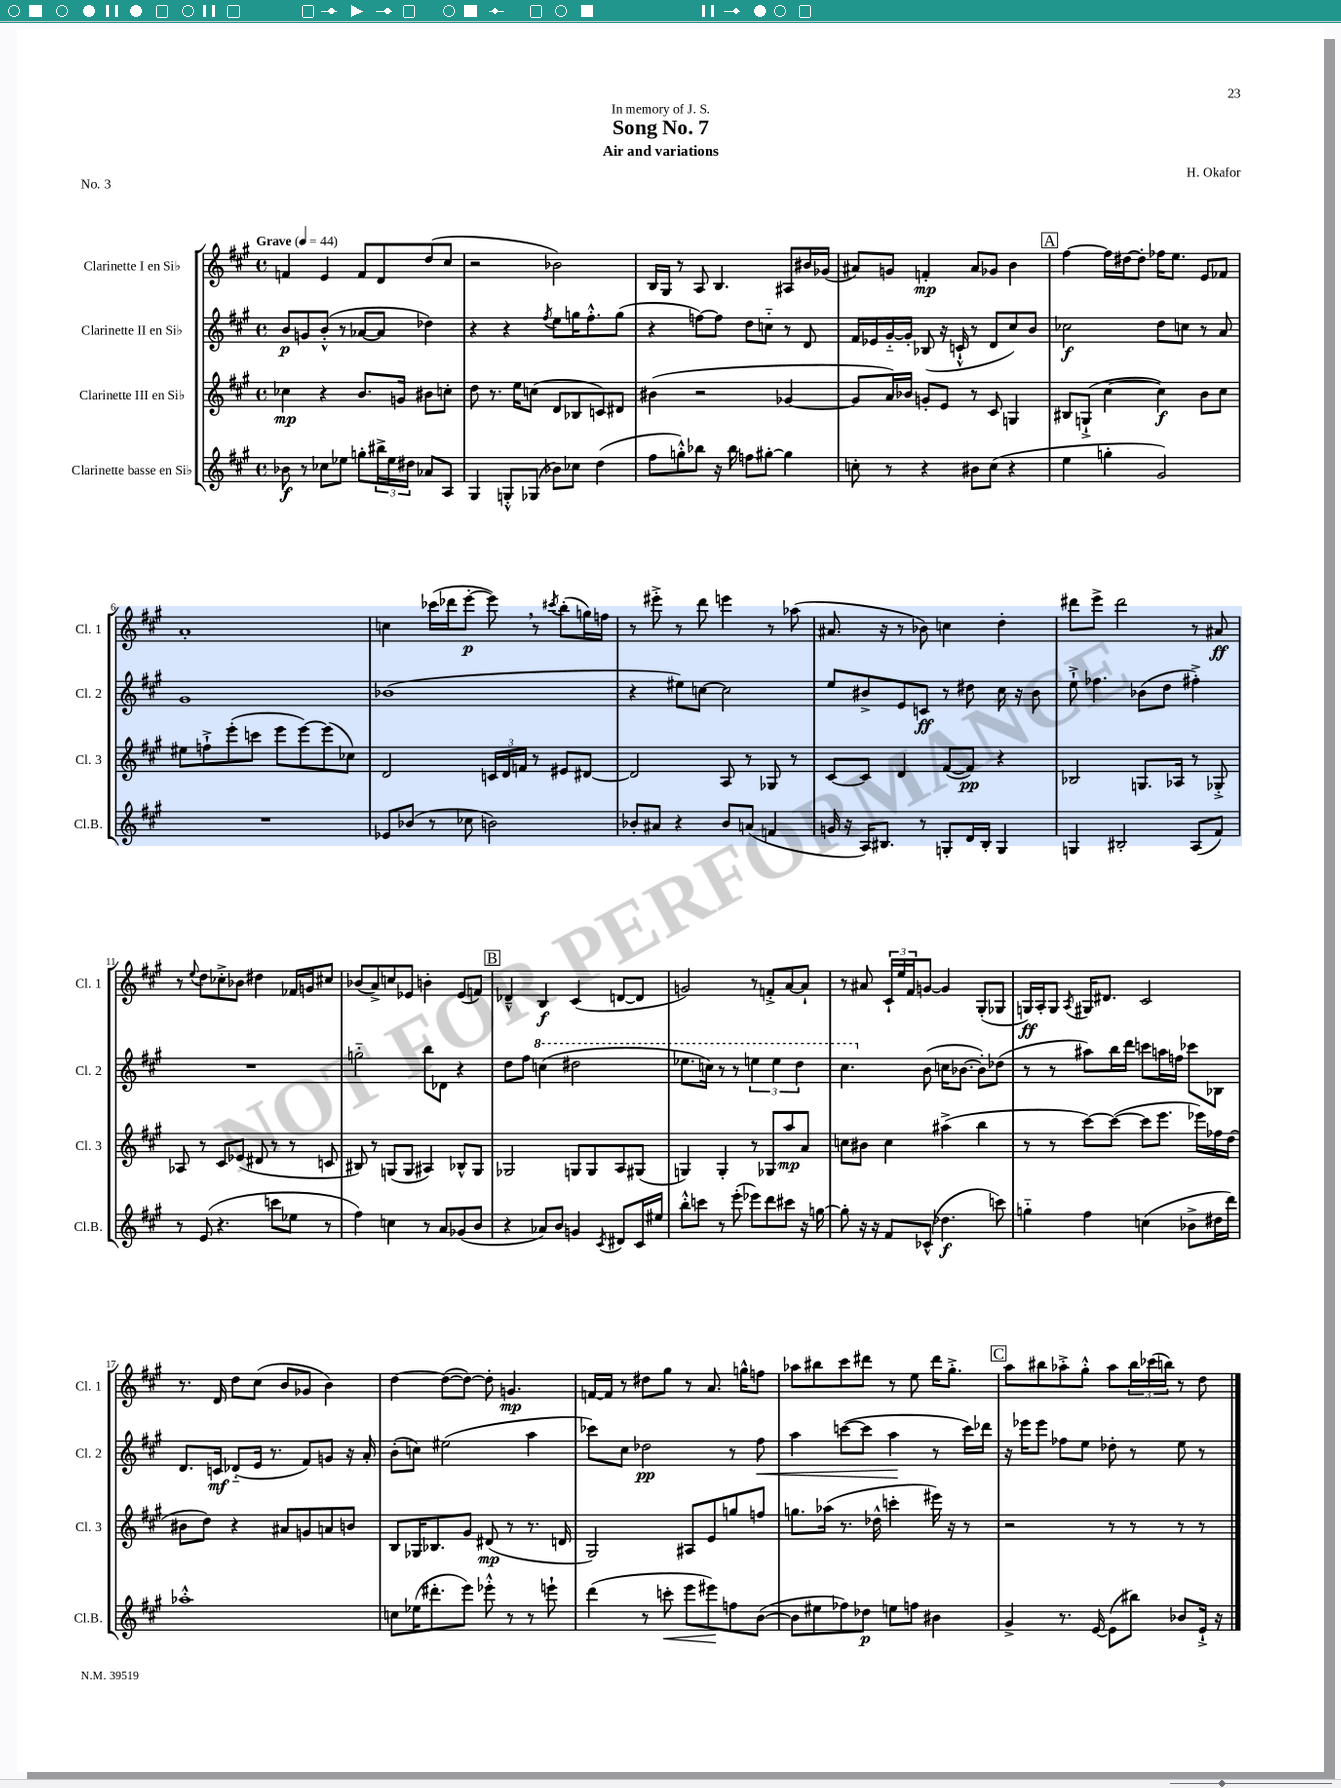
\header { title = "Song No. 7" composer = "H. Okafor" subtitle = "Air and variations" dedication = "In memory of J. S." piece = "No. 3" }
<<
\new StaffGroup <<
\new Staff = "s0" \with { instrumentName = "Clarinette I en Sib" shortInstrumentName = "Cl. 1" } {
    \clef treble \key a \major \defaultTimeSignature \time 4/4 \tempo "Grave" 4 = 44
    f'4 e'4 f'8 d'8 d''8( cis''8 |
    r2 bes'2) |
    b16 gis16 r8 a8 b4. ais8 bis'16 ges'16( |
    ais'8) g'8 f'4-.\mp ais'8 ges'8 b'4 |
    \mark \markup { \box "A" } fis''4~ fis''16 dis''16~ dis''8-. fes''16 e''8. e'8 fes'8 |
    a'1-. |
    c''4 ces'''16( des'''16 e'''8~-.\p e'''8) \breathe r8 \acciaccatura { cis'''8 } b''8-.( g''16) f''16 |
    r8 eis'''8-.-> r8 d'''8 e'''4 r8 aes''8( |
    ais'8. r16 r8 bes'8) c''4 d''4-. |
    dis'''8 e'''8-> dis'''2 r8 ais'8\ff |
    r8 \appoggiatura { e''8 } d''8 ces''8-.-> bes'8 dis''4 fes'16 g'16 cis''8 |
    bes'8( a'8->) c''8 ees'8 b'4-. ees'8( f'8) |
    \mark \markup { \box "B" } des'4---^ b4\f cis'4( d'8~ d'8 |
    g'2) r8 f'8-.-> a'8~ a'8-! |
    r8 ais'8 \tuplet 3/2 { cis'16-! e''16 fis'16 } g'8~ g'4 gis8-.( ges8 |
    g16\ff) a16-. g8 \acciaccatura { a8 } gis16 dis'8. cis'2 |
    r8. d'16 d''8 cis''8( b'8 ges'8 b'4) |
    d''4~ d''8~( d''8~) d''8-. g'4.\mp |
    f'16~ f'16 r8 dis''8 gis''8 r8 a'8. g''16-^ f''8 |
    aes''8 bis''8 cis'''8 dis'''8 r8 e''8 dis'''16 gis''8.-.-> |
    \mark \markup { \box "C" } a''8 bis''8 aes''8-.-> gis''8-.-^ aes''8 \tuplet 3/2 { bis''16 ces'''16( b''16) } r8 d''8 \bar "|." |
}
\new Staff = "s1" \with { instrumentName = "Clarinette II en Sib" shortInstrumentName = "Cl. 2" } {
    \clef treble \key a \major \defaultTimeSignature \time 4/4
    b'8\p g'8 b'8-.-^( r8 aes'8~ aes'8 des''4) |
    r4 r4 \acciaccatura { fis''8 } e''8 g''16 fis''8.-.-^ g''8( |
    r4 f''8~) f''8 d''8 c''8-_ r8 d'8 |
    fis'16 ees'16 gis'16~-_ gis'16-. bes8( r16 c'16-!-^ r8 d'8 cis''8) b'8 |
    \mark \markup { \box "A" } ces''2\f d''8 c''8 r8 a'8 |
    gis'1 |
    bes'1( |
    r4 eis''8) c''8~ c''2 |
    e''8 bis'8-> e'8 c'8\ff r8 dis''8 cis''16 r16 bis'8 |
    e''8-!-> fes''4. bes'8( d''8 fis''4-.->) |
    R1 |
    g''2-_ b''8 des'8 r4 |
    \mark \markup { \box "B" } d''8 fis''8 \ottava #1 c'''4( dis'''2 |
    ees'''8. c'''16) r8 r8 \tuplet 3/2 { e'''4 e'''4 d'''4 } |
    cis'''4. \ottava #0 b'8( c''16 bes'8.~ bes'8-.) des''8( |
    r8 r8 ais''8) b''16 d'''16 c'''8 a''16 f''16 ces'''8 bes8 |
    d'8. c'16\mf des'8-_( e'16 r8. fis'8) g'8 r16 a'16-. |
    b'8-.( c''8) eis''2( a''4 |
    ces'''8) cis''8 des''2\pp r8 fis''8\< |
    a''4 c'''8~( c'''8 a''4\! r8 c'''16) des'''16 |
    \mark \markup { \box "C" } r16 ees'''16 ees'''8 fes''8 e''8 des''8-. r8 e''8 r8 \bar "|." |
}
\new Staff = "s2" \with { instrumentName = "Clarinette III en Sib" shortInstrumentName = "Cl. 3" } {
    \clef treble \key a \major \defaultTimeSignature \time 4/4
    ces''4\mp r4 b'8. g'16 bis'8 c''8-. |
    d''8 r8. e''16 c''8( d'8 bes8 c'8) dis'8 |
    bis'4( r2 ges'4~ |
    ges'8 a'16) bes'16 g'8-. e'8 r8 cis'8 g4 |
    \mark \markup { \box "A" } bis8 g8-!->( cis''4~ cis''4\f) b'8 cis''8 |
    eis''8 f''8-!-> e'''8-.( c'''8 e'''8 e'''8~) e'''8( ces''8) |
    d'2 \tuplet 3/2 { c'16 d'16 f'16 } r8 eis'8 dis'8~ |
    dis'2 a8 r8 ges8 r8 |
    cis'8~ cis'8 d'4 fis'8~( fis'8\pp) r4 |
    bes2 g8. aes16 r8 ges8-.-> |
    aes8 r8 cis'8 ees'8( dis'8 r8 r8 c'8 |
    bis8) r8 g8( g8 ais4) bes8-^ g8 |
    \mark \markup { \box "B" } ges2 g8 g8 a8 gis8( |
    g4) g4-. r8 ges8 a''8\mp a'8 |
    c''8 bis'8 c''4 ais''4->( b''4 |
    r8 r8 cis'''8~) cis'''8~( cis'''8 e'''8. ees'''16) fes''16 d''16( |
    bis'8 d''8) r4 ais'8 g'8 a'8 b'8 |
    b8 ges16 bes8. gis'8 dis'8\mp( r8 r8. d'16 |
    gis2) ais8 e'8 g''8 f''8 |
    g''8. aes''16( r8. des''16-^ c'''4-. eis'''16) r16 r8 |
    \mark \markup { \box "C" } r2 r8 r8 r8 r8 \bar "|." |
}
\new Staff = "s3" \with { instrumentName = "Clarinette basse en Sib" shortInstrumentName = "Cl.B." } {
    \clef treble \key a \major \defaultTimeSignature \time 4/4
    bes'8\f r8 ces''8 ees''8 g''8-. \tuplet 3/2 { bis''16-> ees''16 dis''16 } aes'8 a8 |
    gis4 g8-.-^ ges8( bes'8) ces''8 d''4( |
    fis''8 g''8-.-^) bes''8 r16 bes''16 f''8 gis''8~-. gis''4 |
    c''8-. r8 r4 bis'8 c''8( r4 |
    \mark \markup { \box "A" } e''4 g''4-. gis'2) |
    R1 |
    ees'8 bes'8( r8 ces''8 b'2) |
    bes'8-. ais'8 r4 bes'8 a'8( f'4 |
    g'16 r16 a16) bis8. r8 g8-. d'16 bis16-. g4 |
    g4 bis2-. a8( fis'8) |
    r8 e'8( r4. c'''8 ees''8 r8 |
    fis''4) c''4 r8 a'8 ges'8( b'8 |
    \mark \markup { \box "B" } r4 aes'8) b'8 g'4 \acciaccatura { cis'8 } dis'8 cis'16 eis''16 |
    b''8-.-^ c'''8 r8 e'''8-.( ees'''8) d'''8 cis'''8 r16 g''16~ |
    g''8-. r16 r16 fis'8 ces'8-^( des''4.\f c'''8) |
    g''4-_ fis''4 c''4( bes'8-> dis''16 d'''16) |
    aes''1-.-^ |
    c''8 ees''16( dis'''8.-. e'''8) ees'''8-.-^ r8 r8 e'''8-! |
    d'''4( r8 c'''8-.\< e'''8 eis'''8\!) f''8 b'8~( |
    b'8 eis''8 fes''8) des''8\p e''8 f''8 bis'4 |
    \mark \markup { \box "C" } gis'4-> r8. e'16~ e'8( bis''8) bes'8 e'16-!-> r16 \bar "|." |
}
>>
>>
